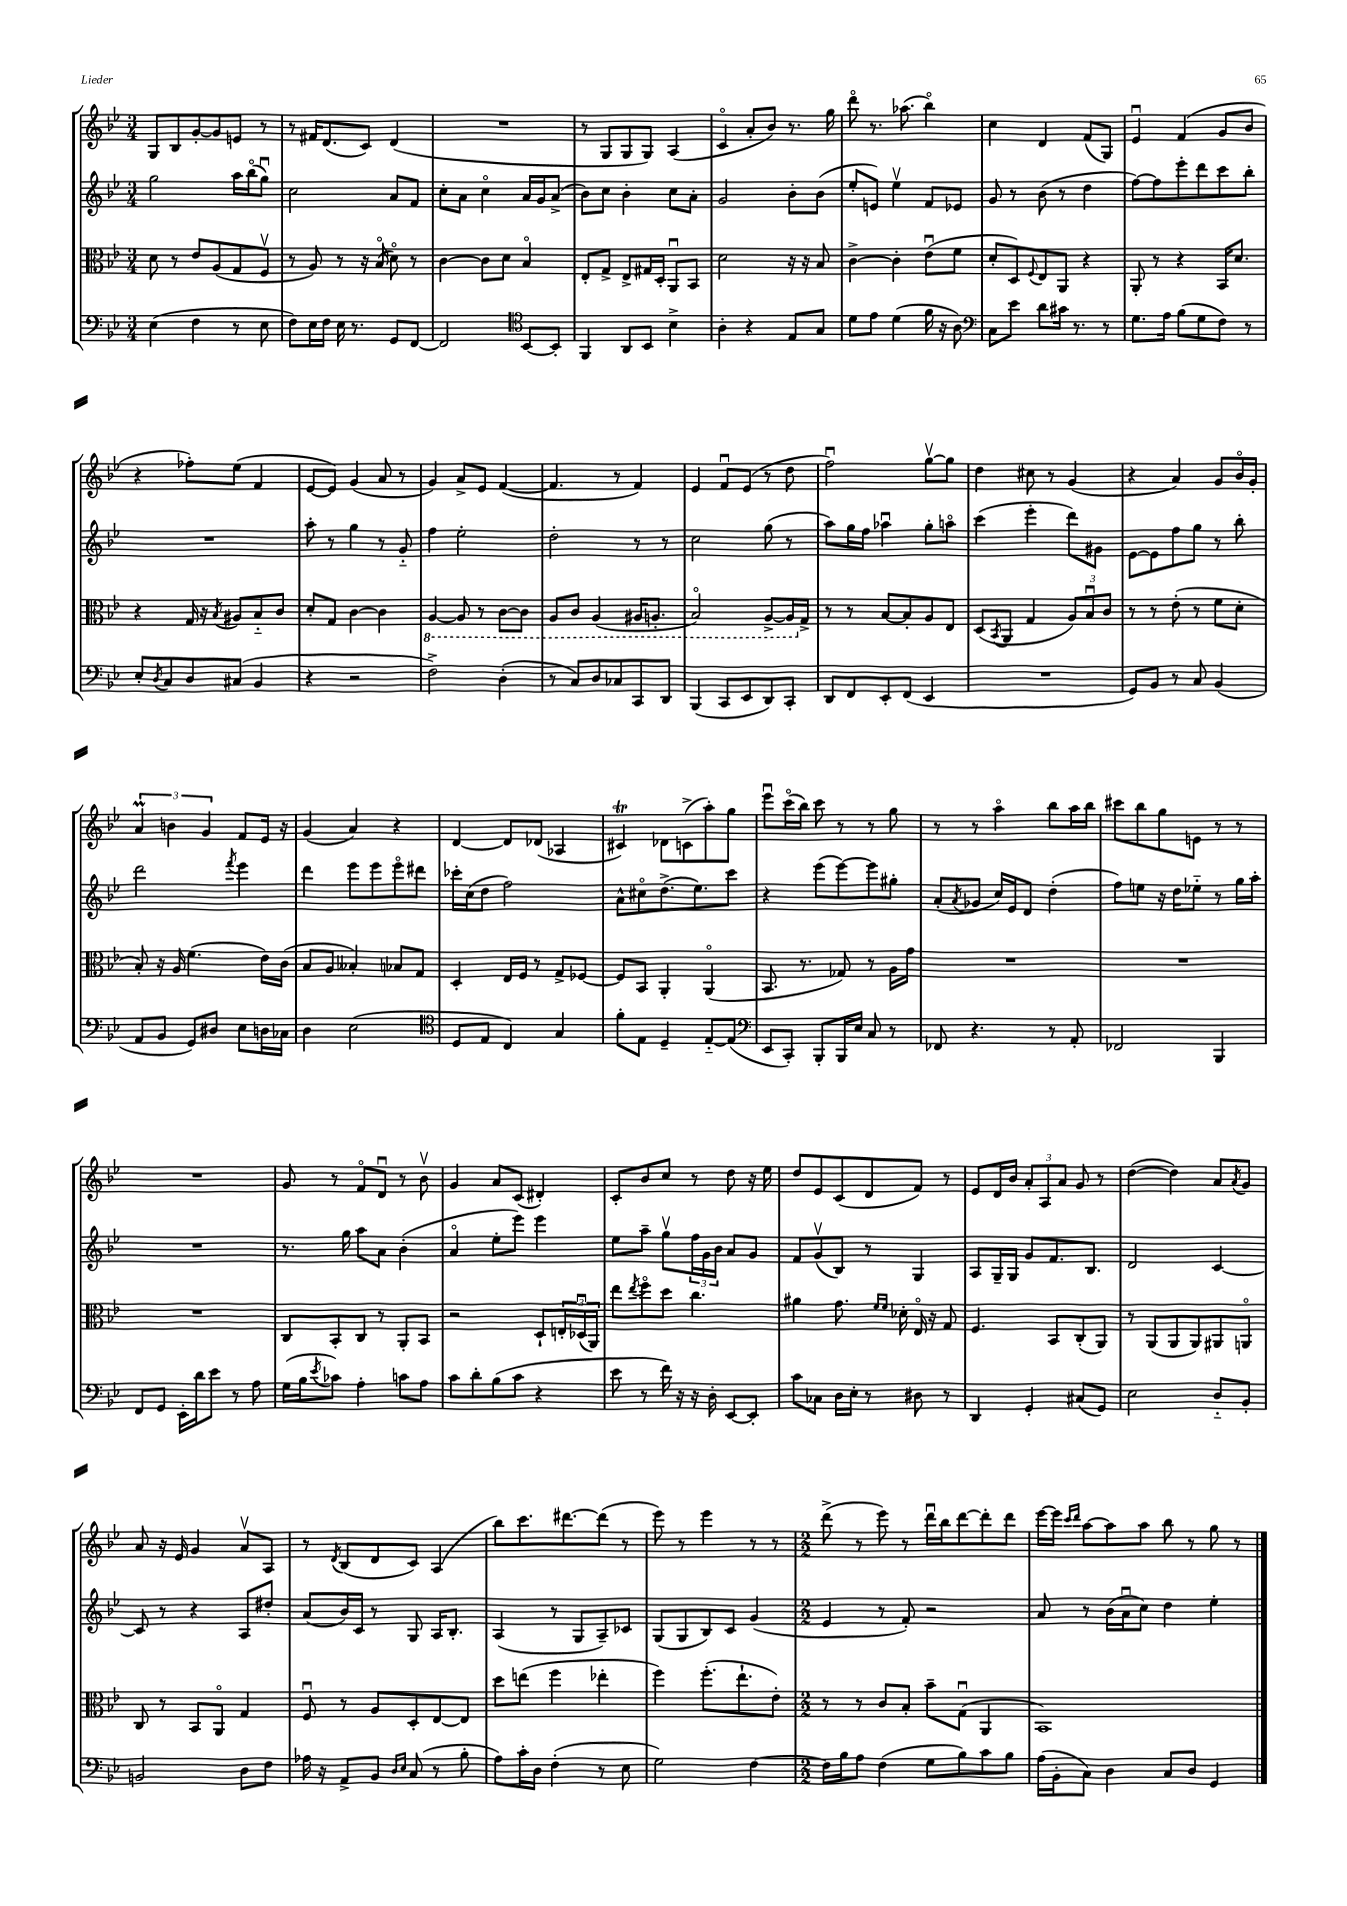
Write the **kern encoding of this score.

**kern	**kern	**kern	**kern
*staff4	*staff3	*staff2	*staff1
*clefF4	*clefC3	*clefG2	*clefG2
*k[b-e-]	*k[b-e-]	*k[b-e-]	*k[b-e-]
*M3/4	*M3/4	*M3/4	*M3/4
(4E-	8d	2gg	8G
.	8r	.	8B-
4F	8e-	.	[8g'
.	(8A	.	8g]
8r	8G	16aa	8e
.	.	(16bb-o	.
8E-	8Fv	8ggu)	8r
=	=	=	=
8F)	8r	2cc	8r
16E-	8A)	.	16f#
16F	.	.	(8.d
16E-	8r	.	.
8.r	.	.	.
.	16r	.	8c)
.	(16B-o	.	.
8GG	8do)	8a	(4d
[8FF	8r	8f	.
=	=	=	=
2FF]	[4c	8cc'	2.r
.	.	8a	.
.	8c]	4cco	.
.	8d	.	.
*clefC4	*	*	*
[8BB-	4B-o	16a	.
.	.	16g	.
8BB-']	.	(8a^	.
=	=	=	=
4FF	8E-'	8b-)	8r
.	8G^	8cc	8G
8AA	8E-^	4b-'	8G
8BB-	16G#	.	8G)
.	16D'	.	.
4B-^	8AAu	8cc	(4A
.	8BB-	8a'	.
=	=	=	=
4A'	2d	2g	4co
4r	.	.	8a'
.	.	.	8b-)
8E-	16r	8b-'	8.r
.	16r	.	.
8G	8B-	(8b-	.
.	.	.	16gg
=	=	=	=
8d	[4c^	8ee-'	8dddo
8e-	.	8e)	8.r
(4d	4c']	4ee-v	.
.	.	.	(8.aa-
16f	(8e-u	8f	4bb-o)
16r	.	.	.
8A)	8f	8e-	.
=	=	=	=
*clefF4	*	*	*
8C	8d'	8g	4cc
8e-	8D)	8r	.
.	8qqF	.	.
8d	8E-	(8b-	4d
16c#	8AA	8r	.
8.r	.	.	.
.	4r	4dd	(8f
8r	.	.	8G)
=	=	=	=
8.G	8AA'	[8ff)	4e-u
.	8r	8ff]	.
16A	.	.	.
(8B-	4r	8eee-'	(4f
8G	.	8ddd	.
8F)	16BB-	8ccc	8g
.	8.d	.	.
8r	.	8bb-'	8b-
=	=	=	=
8E-'	4r	2.r	4r
8qD	.	.	.
8C	.	.	.
8D	16G	.	8ff-')
.	16r	.	.
.	8qB-	.	.
(8C#	8A#	.	(8ee-
4BB-	8B-'~	.	4f
.	8c	.	.
=	=	=	=
4r	8d'	8aa'	[8e-
.	8G	8r	8e-])
2r	[4c	4gg	(4g
.	4c]	8r	8a
.	.	8g'~	8r
=	=	=	=
2F^)	[4AA	4ff	4g)
.	8AA]	2ee-'	8a^
.	8r	.	8e-
(4D'	[8C	.	([4f
.	8C]	.	.
=	=	=	=
8r	8AA	2dd'	4.f]
8C)	8C	.	.
8D	(4AA	.	.
8C-	.	.	8r
8CC	16AA#	8r	4f)
.	8.AA'	.	.
8DD	.	8r	.
=	=	=	=
(4BBB-	2BB-o)	2cc	4e-
8CC	.	.	8fu
8EE-	.	.	(8e-
8DD)	[8AA^	(8gg	8r
8CC'	16AA]	8r	8dd
.	16G^	.	.
=	=	=	=
8DD	8r	8aa)	2ffu)
8FF	8r	16gg	.
.	.	16ff	.
8EE-'	[8B-	4aa-u	.
(8FF	8B-']	.	.
4EE-	8A	8gg'	[8ggv
.	8E-	8aao	8gg]
=	=	=	=
2.r	(8D	(4ccc	4dd
.	8qBB-	.	.
.	8AA	.	.
.	4G	4eee-'	8cc#
.	.	.	8r
.	12A)	8ddd)	(4g
.	12B-u	.	.
.	.	8g#	.
.	12c	.	.
=	=	=	=
8GG)	8r	[8e-	4r
8BB-	8r	8e-]	.
8r	(8e-'	8ff	4a)
8C	8r	8gg	.
(4BB-	8f	8r	8g
.	8d'	8bb-'	16b-o
.	.	.	16g'
=	=	=	=
8AA	8B-')	2ddd	6a
8BB-	16r	.	.
.	.	.	6b
.	16A	.	.
8GG)	(4.f	.	.
.	.	.	6g
8D#	.	.	.
.	.	8qfff	.
8E-	.	4eee-	8f
16D	16e-)	.	16e-
16C-	(16c	.	16r
=	=	=	=
4D	8B-	4ddd	(4g
.	8A	.	.
(2E-	4B--')	8eee-	4a)
.	.	8eee-	.
.	8B-	8eee-o	4r
.	8G	8ddd#	.
=	=	=	=
*clefC4	*	*	*
8D	4D'	16ccc-'	[4d
.	.	(16cc	.
8E-	.	8dd	.
4C)	16E-	2ff)	8d]
.	16F	.	.
.	8r	.	(8d-
4G	8G^	.	4A-
.	[8F-	.	.
=	=	=	=
8f'	8F-]	8a^^	4c#)
8E-	8BB-	8cc#o	.
4D~	4AA'	(8.dd^	8d-
.	.	.	(8c^
.	.	8.ee-)	.
[8E-'~	(4AAo	.	8aa')
(8E-]	.	8ccc	8gg
=	=	=	=
*clefF4	*	*	*
8EE-	8.BB-	4r	8eee-u
8CC')	.	.	(16ccco
.	8.r	.	16bb-)
8BBB-'	.	(8eee-	8ccc
16BBB-	8G-)	[8eee-)	8r
16E-	.	.	.
8C	8r	8eee-]	8r
8r	16A	8gg#'	8gg
.	16g	.	.
=	=	=	=
8FF-	2.r	(8a'	8r
.	.	8qa	.
4.r	.	8g-	8r
.	.	16cc)	4aao
.	.	16e-	.
.	.	8d	.
8r	.	(4dd'	8bb-
8AA'	.	.	16aa
.	.	.	16bb-
=	=	=	=
2FF-	2.r	8ff)	8ccc#
.	.	8ee	8bb-
.	.	16r	8gg
.	.	16dd	.
.	.	8ee-'~	8e
4BBB-	.	8r	8r
.	.	16gg	8r
.	.	16aa'	.
=	=	=	=
8FF	2.r	2.r	2.r
8GG	.	.	.
16EE-'	.	.	.
16d	.	.	.
8e-	.	.	.
8r	.	.	.
8A	.	.	.
=	=	=	=
(16G	8C	8.r	8g
16B-	.	.	.
8qe-	.	.	.
8c-)	8BB-'	.	8r
.	.	16gg	.
4A'	8C	8aa	8fo
.	8r	8a	8du
8c	8AA'	(4b-'	8r
8A	8BB-	.	8b-v
=	=	=	=
8c	2r	4ao	4g
8d'	.	.	.
(8B-	.	8ee-'	8a
8c	.	8eee-)	(8c
4r	8D`	4eee-	4d#')
.	24E'	.	.
.	(24D-u	.	.
.	24AA)	.	.
=	=	=	=
8e-	8ee-	8ee-	8c'
.	8qee-	.	.
8r	8ffo	8aa~	8b-
16f)	8dd	8ggv	8cc
16r	.	.	.
16r	4.cc	24ff	8r
.	.	24g	.
16D'	.	.	.
.	.	24b-	.
[8EE-	.	8a	8dd
8EE-']	.	8g	16r
.	.	.	16ee-
=	=	=	=
8c	4a#	8f	8dd
8C-	.	(8gv	8e-
16D	8.g	8B-)	(8c
16E-'	.	.	.
8r	.	8r	8d
.	16qqf	.	.
.	16qqf	.	.
.	16d-'	.	.
8D#	16E-o	4G	8f)
.	16r	.	.
8r	8G	.	8r
=	=	=	=
4DD	4.F	8A	8e-
.	.	16G~	16d
.	.	16G	16b-
4GG'	.	8g	12a'
.	.	.	12A
.	8BB-	8.f	.
.	.	.	12a
(8C#	(8C'	.	8g
.	.	8.B-	.
8GG)	8AA)	.	8r
=	=	=	=
2E-	8r	2d	([4dd
.	(8AA	.	.
.	8AA	.	4dd])
.	8AA)	.	.
8D'~	8AA#	[4c	8a
.	.	.	8qa
8BB-'	8AAo	.	8g
=	=	=	=
2BB	8C	8c]	8a
.	8r	8r	16r
.	.	.	16e-
.	8BB-	4r	4g
.	8AAo	.	.
8D	4G	8A	8av
8F	.	8dd#'	8A
=	=	=	=
16A-	8Fu	(8a	8r
16r	.	.	.
.	.	.	8qd
8AA^	8r	16b-)	(8B-
.	.	16c	.
8BB-	8A	8r	8d
16qqD	.	.	.
16qqE-	.	.	.
(8C	8D'	8G	8c)
8r	[8E-	16A	(4A
.	.	8.B-'	.
8B-'	8E-]	.	.
=	=	=	=
8A)	8dd	(4A	8bb-)
16c'	(8ee	.	8.ccc
16D	.	.	.
(4F'	4ff	8r	.
.	.	.	[8.ddd#
.	.	8G	.
8r	4ee-'	8A~)	(8ddd#]
8E-	.	8c-	8r
=	=	=	=
2G)	4ff)	(8G	8eee-)
.	.	8G	8r
.	(8.ff'	8B-)	4eee-
.	.	8c	.
.	8.ee-`	.	.
[4F	.	(4g	8r
.	8e-')	.	8r
=	=	=	=
*M2/2	*M2/2	*M2/2	*M2/2
16F]	8r	4e-	(8ddd^
16B-	.	.	.
8A	8r	.	8r
(4F	8c	8r	8eee-)
.	8B-'	8f')	8r
8G	8b-~	2r	16dddu
.	.	.	16bb-
8B-)	(8Gu	.	[8ddd
8c	4AA	.	8ddd']
8B-	.	.	8ddd
=	=	=	=
(16A	1BB-)	8a	[16eee-
16BB-'	.	.	16eee-]
.	.	.	16qqccc
.	.	.	16qqddd
8C)	.	8r	[8aa
4D	.	(16b-	8aa]
.	.	16au	.
.	.	8cc)	8aa
8C	.	4dd	8bb-
8D	.	.	8r
4GG	.	4ee-'	8gg
.	.	.	8r
==	==	==	==
*-	*-	*-	*-
